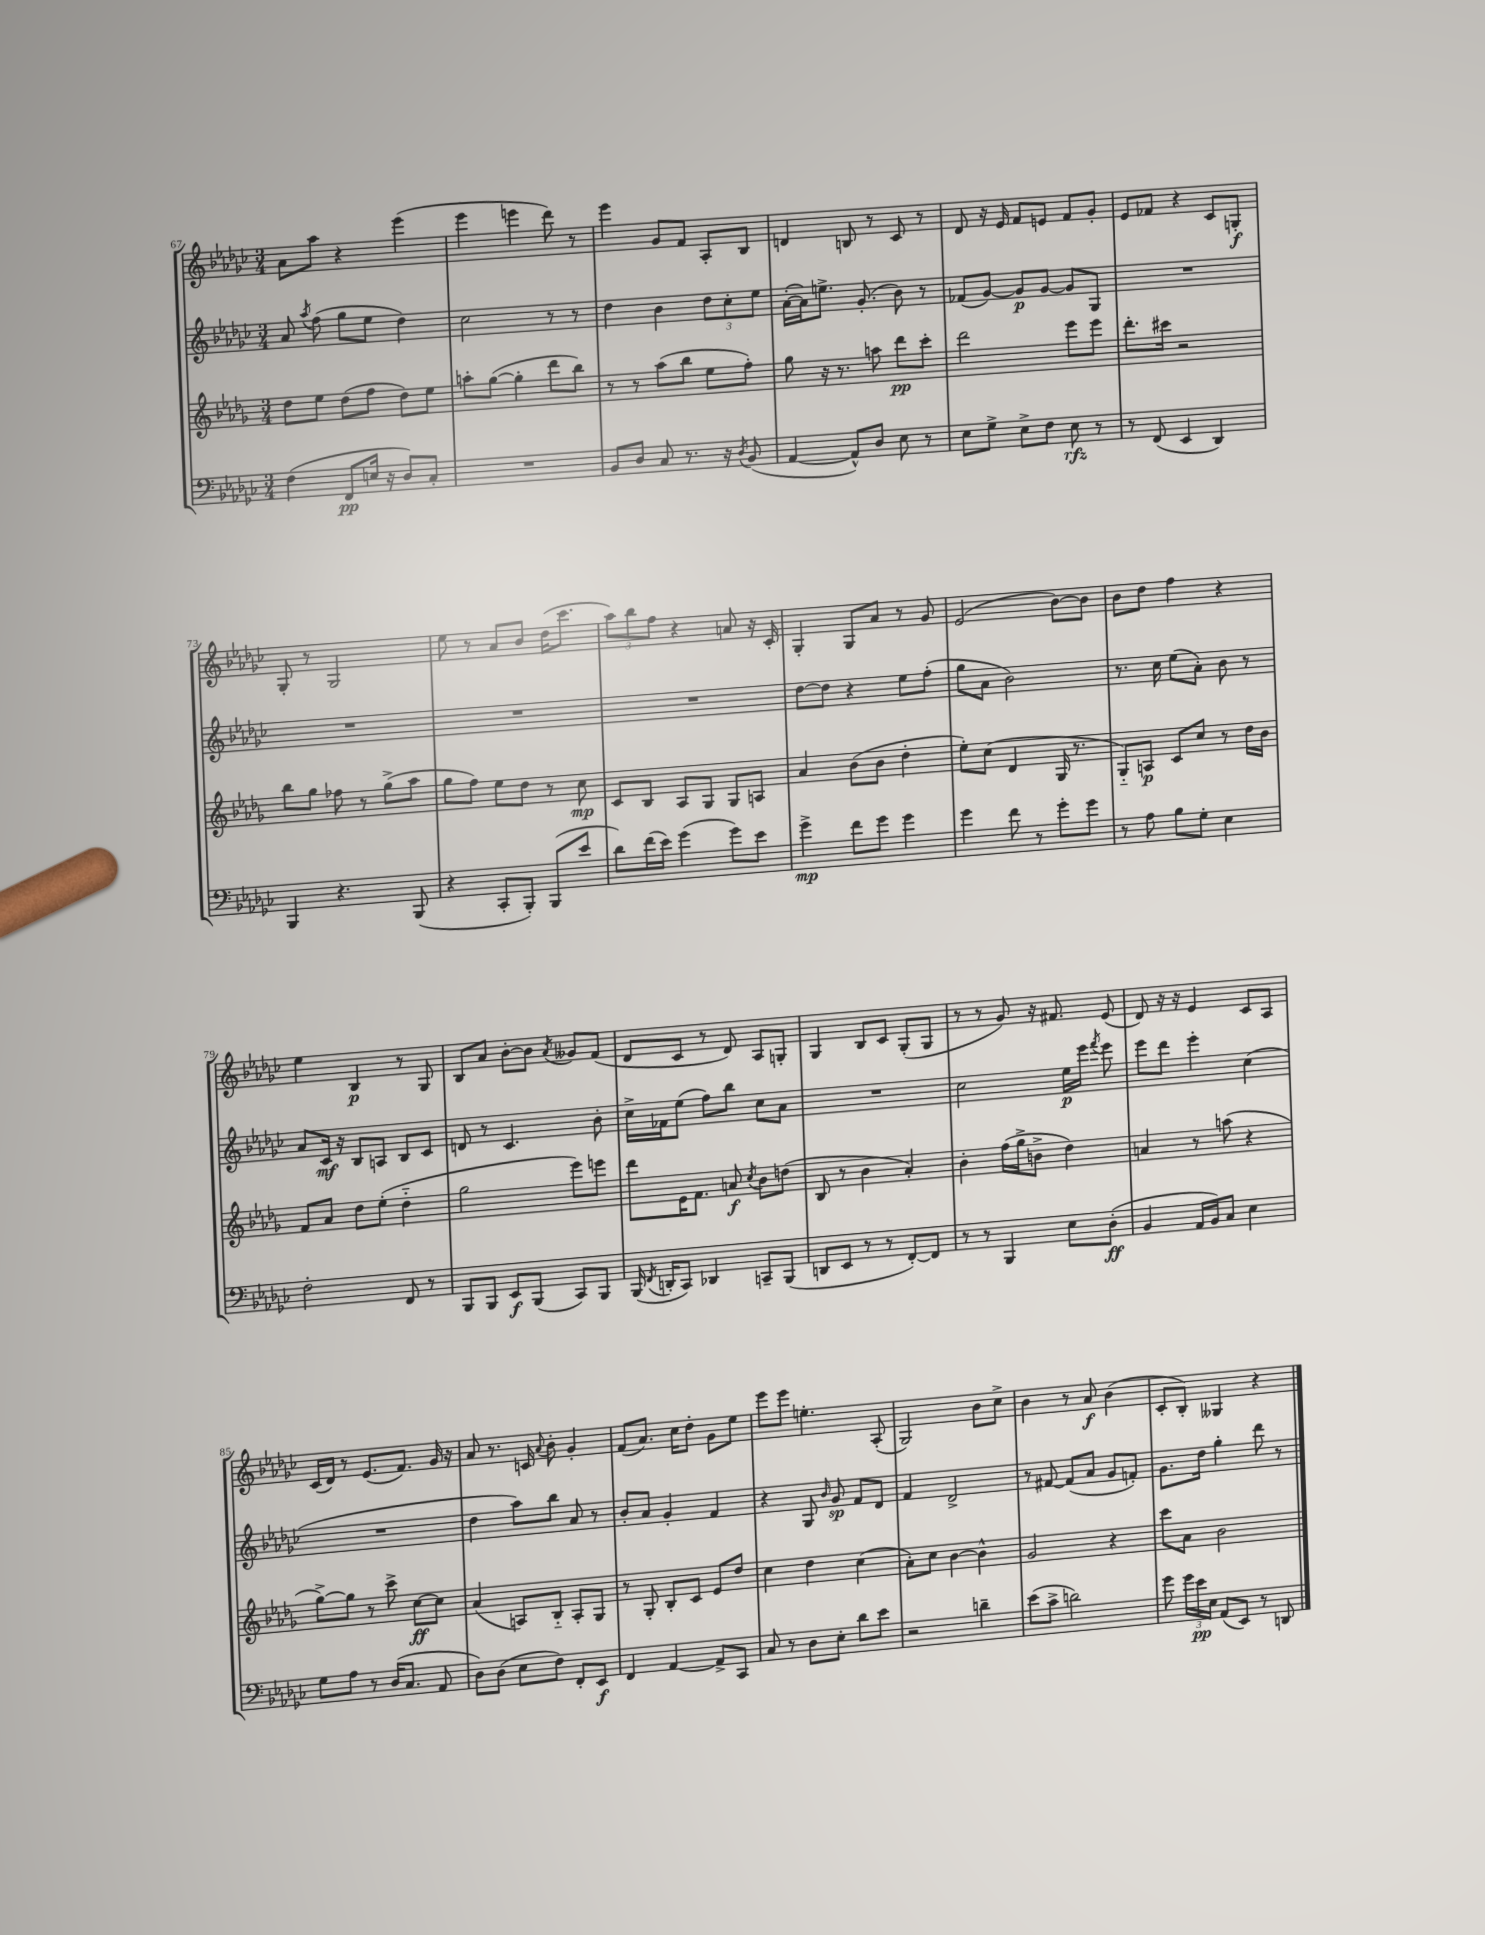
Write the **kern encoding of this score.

**kern	**dynam	**kern	**dynam	**kern	**dynam	**kern	**dynam
*part4	*part4	*part3	*part3	*part2	*part2	*part1	*part1
*staff4	*staff4	*staff3	*staff3	*staff2	*staff2	*staff1	*staff1
*clefF4	*	*clefG2	*	*clefG2	*	*clefG2	*
*k[b-e-a-d-g-c-]	*	*k[b-e-a-d-g-]	*	*k[b-e-a-d-g-c-]	*	*k[b-e-a-d-g-c-]	*
*M3/4	*	*M3/4	*	*M3/4	*	*M3/4	*
=67	=67	=67	=67	=67	=67	=67	=67
(4F\	.	8dd-\L	.	8a-/	.	8a-\L	.
.	.	.	.	8qaa-/	.	.	.
.	.	8ee-\J	.	(8ff\	.	8aa-\J	.
8FF/L	pp	(8dd-\L	.	8gg-\L	.	4r	.
16En/Jk	.	8ff\J	.	8ee-\J	.	.	.
16r	.	.	.	.	.	.	.
8D-/L)	.	8dd-\L)	.	4dd-\)	.	(4eee-\	.
8C-'/J	.	8ee-\J	.	.	.	.	.
=68	=68	=68	=68	=68	=68	=68	=68
2.r	.	8aan'\L	.	2cc-\	.	4eee-\	.
.	.	([8gg-\J	.	.	.	.	.
.	.	4gg-'\]	.	.	.	4eeen\	.
.	.	8ddd-\L	.	8r	.	8ddd-\)	.
.	.	8bb-\J)	.	8r	.	8r	.
=69	=69	=69	=69	=69	=69	=69	=69
8BB-/L	.	8r	.	4dd-\	.	4eee-\	.
8D-/J	.	8r	.	.	.	.	.
8C-/	.	(8aa-\L	.	4b-\	.	8g-/L	.
8.r	.	8bb-\J	.	.	.	8f/J	.
.	.	8ee-\L	.	12dd-\L	.	8A-'/L	.
16r	.	.	.	.	.	.	.
.	.	.	.	12cc-'\	.	.	.
8qD-/	.	.	.	.	.	.	.
(8BB-/	.	8ff'\J)	.	.	.	8B-/J	.
.	.	.	.	12ee-\J	.	.	.
=70	=70	=70	=70	=70	=70	=70	=70
[4AA-/	.	8gg-\	.	([16a-'\LL	.	4dn/	.
.	.	.	.	16a-\J])	.	.	.
.	.	16r	.	8.een^\J	.	.	.
.	.	8.r	.	.	.	.	.
8AA-^^/L])	.	.	.	.	.	8Bn/	.
.	.	.	.	(8.g-'/	.	.	.
8D-/J	.	8aan\	.	.	.	8r	.
8E-\	.	8ddd-\L	pp	8b-\)	.	8c-/	.
8r	.	8ccc'\J	.	8r	.	8r	.
=71	=71	=71	=71	=71	=71	=71	=71
8E-\L	.	2ddd-\	.	(8f-X/L	.	8d-/	.
8G-^\J	.	.	.	[8g-/J)	.	16r	.
.	.	.	.	.	.	16e-/	.
8E-^\L	.	.	.	8g-/L]	p	8f/L	.
8F\J	.	.	.	[8g-/J	.	8en/J	.
8E-\	rfz	8eee-\L	.	8g-/L]	.	8f/L	.
8r	.	8eee-\J	.	8G-/J	.	8g-'/J	.
=72	=72	=72	=72	=72	=72	=72	=72
8r	.	8.ddd-'\L	.	2.r	.	8e-/L	.
(8FF/	.	.	.	.	.	8f-X/J	.
.	.	16ccc#X\Jk	.	.	.	.	.
4EE-/	.	2r	.	.	.	4r	.
4DD-/)	.	.	.	.	.	8c-/L	.
.	.	.	.	.	.	8Gn'/J	f
!!LO:LB:g=z
=73	=73	=73	=73	=73	=73	=73	=73
4BBB-/	.	8bb-\L	.	2.r	.	8G-'/	.
.	.	8gg-\J	.	.	.	8r	.
4.r	.	8ff-X\	.	.	.	2G-/	.
.	.	8r	.	.	.	.	.
.	.	(8gg-^\L	.	.	.	.	.
(8BBB-/	.	8aa-\J	.	.	.	.	.
=74	=74	=74	=74	=74	=74	=74	=74
4r	.	8gg-\L	.	2.r	.	8ee-\	.
.	.	8ff\J)	.	.	.	8r	.
8CC-'/L	.	8ee-\L	.	.	.	8a-/L	.
8BBB-'/J)	.	8dd-\J	.	.	.	8b-/J	.
(8BBB-/L	.	8r	.	.	.	(16dd-\KL	.
.	.	.	.	.	.	8.ccc-\J	.
8e-/J	.	8cc\	mp	.	.	.	.
=75	=75	=75	=75	=75	=75	=75	=75
8d-\L)	.	8c/L	.	2.r	.	12aa-\L)	.
.	.	.	.	.	.	12bb-\	.
(16f\L	.	8B-/J	.	.	.	.	.
.	.	.	.	.	.	12ff\J	.
16e-\JJ)	.	.	.	.	.	.	.
(4g-\	.	8A-/L	.	.	.	4r	.
.	.	8G-/J	.	.	.	.	.
8g-\L)	.	8G-/L	.	.	.	8an/	.
8e-\J	.	8An/J	.	.	.	16r	.
.	.	.	.	.	.	16c-'/	.
=76	=76	=76	=76	=76	=76	=76	=76
4g-^\	mp	4a-/	.	[8dd-\L	.	4G-'/	.
.	.	.	.	8dd-\J]	.	.	.
8f\L	.	(8b-\L	.	4r	.	8G-/L	.
8g-\J	.	8b-\J	.	.	.	8a-/J	.
4g-\	.	4dd-'\	.	8ee-\L	.	8r	.
.	.	.	.	(8ff'\J	.	8g-/	.
=77	=77	=77	=77	=77	=77	=77	=77
4g-\	.	8ee-'\L)	.	8gg-\L	.	(2e-/	.
.	.	(8cc\J	.	8a-\J	.	.	.
8f\	.	4d-/	.	2b-\)	.	.	.
8r	.	.	.	.	.	.	.
8g-'\L	.	16G-/	.	.	.	[8b-\L)	.
.	.	8.r	.	.	.	.	.
8g-\J	.	.	.	.	.	8b-\J]	.
=78	=78	=78	=78	=78	=78	=78	=78
8r	.	8G-/L)	.	8.r	.	8b-\L	.
8A-\	.	8An/J	p	.	.	8dd-\J	.
.	.	.	.	16cc-\	.	.	.
8B-\L	.	8c/L	.	(8ee-\L	.	4ff\	.
8G-'\J	.	8cc/J	.	8a-'\J)	.	.	.
4E-\	.	8r	.	8b-\	.	4r	.
.	.	16dd-\LL	.	8r	.	.	.
.	.	16b-\JJ	.	.	.	.	.
!!LO:LB:g=z
=79	=79	=79	=79	=79	=79	=79	=79
2F'\	.	8f/L	.	8a-/L	.	4ee-\	.
.	.	8a-/J	.	16c-/Jk	mf	.	.
.	.	.	.	16r	.	.	.
.	.	8dd-\L	.	8B-/L	.	4B-/	p
.	.	(8ee-'\J	.	8An/J	.	.	.
8FF/	.	4dd-\	.	8B-/L	.	8r	.
8r	.	.	.	8c-/J	.	8G-/	.
=80	=80	=80	=80	=80	=80	=80	=80
8BBB-/L	.	2gg-\	.	8dn/	.	8B-/L	.
8BBB-/J	.	.	.	8r	.	8a-/J	.
8EE-/L	f	.	.	4.c-/	.	[8b-'\L	.
(8BBB-/J	.	.	.	.	.	8b-\J]	.
.	.	.	.	.	.	8qa-/	.
8CC-/L)	.	8eee-\L)	.	.	.	8g--X/L	.
8BBB-/J	.	8eeen\J	.	8b-'\	.	(8f/J	.
=81	=81	=81	=81	=81	=81	=81	=81
(16BBB-/	.	8ddd-\L	.	16cc-^\LL	.	8d-/L	.
8qFF/	.	.	.	.	.	.	.
16DDn'/KL	.	.	.	16f-X\J	.	.	.
8CC-/J)	.	16e-\K	.	(8ee-\J	.	8c-/J	.
.	.	8.f\J	.	.	.	.	.
4DD-X/	.	.	.	8ff\L)	.	8r	.
.	.	8an/	f	8bb-\J	.	8d-/)	.
.	.	8qcc/	.	.	.	.	.
8CCn~/L	.	8b-\L	.	8cc-\L	.	8A-/L	.
(8BBB-/J	.	(8ddn\J	.	8a-\J	.	8Gn'/J	.
=82	=82	=82	=82	=82	=82	=82	=82
8DDn/L	.	8B-/	.	2.r	.	4G-/	.
8EE-/J	.	8r	.	.	.	.	.
8r	.	4b-\	.	.	.	8B-/L	.
8r	.	.	.	.	.	8c-/J	.
[8FF'/L)	.	4a-'/)	.	.	.	(8G-'/L	.
8FF/J]	.	.	.	.	.	8G-/J	.
=83	=83	=83	=83	=83	=83	=83	=83
8r	.	4b-'\	.	2cc-\	.	8r	.
8r	.	.	.	.	.	8r	.
4BBB-/	.	(16ff\LL	.	.	.	8g-/)	.
.	.	16gg-^\J	.	.	.	.	.
.	.	8bn^\J	.	.	.	16r	.
.	.	.	.	.	.	8.f#X/	.
8E-\L	.	4dd-\)	.	16ee-\LL	p	.	.
.	.	.	.	16eee-\JJ	.	.	.
.	.	.	.	8qfff/	.	.	.
(8D-'\J	ff	.	.	8eee-\	.	(8e-/	.
=84	=84	=84	=84	=84	=84	=84	=84
4BB-/	.	4an/	.	8eee-\L	.	8d-/)	.
.	.	.	.	8ddd-\J	.	16r	.
.	.	.	.	.	.	16r	.
16AA-/LL	.	8r	.	4eee-'\	.	4e-/	.
16BB-/J)	.	.	.	.	.	.	.
8C-/J	.	(8aan\	.	.	.	.	.
4E-\	.	4r	.	(4cc-\	.	8c-/L	.
.	.	.	.	.	.	8A-/J	.
!!LO:LB:g=z
=85	=85	=85	=85	=85	=85	=85	=85
8G-\L	.	[8gg-^\L)	.	2.r	.	(16c-/LL	.
.	.	.	.	.	.	16d-/JJ)	.
8A-\J	.	8gg-\J]	.	.	.	8r	.
8r	.	8r	.	.	.	(8.e-/L	.
(16D-/KL	.	8ccc^\	.	.	.	.	.
8.C-/J	.	.	.	.	.	8.f/J)	.
.	.	[8cc\L	ff	.	.	.	.
8AA-/	.	8cc\J]	.	.	.	16g-/	.
.	.	.	.	.	.	16r	.
=86	=86	=86	=86	=86	=86	=86	=86
8D-\L)	.	(4a-/	.	4dd-\	.	8a-/	.
(8D-\J	.	.	.	.	.	8.r	.
8E-\L	.	8An/L)	.	8aa-\L)	.	.	.
.	.	.	.	.	.	16cn/	.
.	.	.	.	.	.	8qqa-/	.
8F\J)	.	8B-/J	.	8bb-\J	.	8b-'\	.
8FF'/L	.	8A'/L	.	8a-/	.	4g-'/	.
8EE-/J	f	8G-/J	.	8r	.	.	.
=87	=87	=87	=87	=87	=87	=87	=87
4FF/	.	8r	.	8b-'/L	.	(8f/L	.
.	.	8G-'/	.	8a-/J	.	8.a-/J)	.
[4AA-/	.	8B-'/L	.	4g-'/	.	.	.
.	.	.	.	.	.	16cc-\KL	.
.	.	8c/J	.	.	.	8dd-'\J	.
8AA-^/L]	.	8e-/L	.	4f/	.	8g-\L	.
8CC-/J	.	8dd-/J	.	.	.	8ee-\J	.
=88	=88	=88	=88	=88	=88	=88	=88
8C-/	.	4cc\	.	4r	.	8eee-\L	.
8r	.	.	.	.	.	8eee-\J	.
8D-\L	.	4dd-\	.	8G-/	.	4.een'\	.
.	.	.	.	16qqb-/	.	.	.
8E-'\J	.	.	.	8g-/	sp	.	.
8d-\L	.	(4cc\	.	8f/L	.	.	.
8e-\J	.	.	.	8d-/J	.	(8A-'/	.
=89	=89	=89	=89	=89	=89	=89	=89
2r	.	8a-'\L)	.	4f/	.	2G-/)	.
.	.	8cc\J	.	.	.	.	.
.	.	[4b-\	.	2d-^/	.	.	.
4dn~\	.	4b-^^\]	.	.	.	8b-\L	.
.	.	.	.	.	.	8cc-^\J	.
=90	=90	=90	=90	=90	=90	=90	=90
(8e-\L	.	2g-/	.	8r	.	4b-\	.
8c-^\J	.	.	.	[8f#X/	.	.	.
2dn\)	.	.	.	(8f#/L]	.	8r	.
.	.	.	.	8a-/J	.	8a-/	f
.	.	4r	.	8g-/L	.	(4b-\	.
.	.	.	.	8fn'/J)	.	.	.
=91	=91	=91	=91	=91	=91	=91	=91
8g-\	.	8ccc\L	.	8.g-\L	.	8c-'/L	.
24g-\LL	.	8a-\J	.	.	.	8B-'/J)	.
24e-\	pp	.	.	.	.	.	.
.	.	.	.	16dd-\Jk	.	.	.
24E-\JJ	.	.	.	.	.	.	.
(8AA-/L	.	2b-\	.	4gg-'\	.	4G--X/	.
8EE-/J)	.	.	.	.	.	.	.
8r	.	.	.	8ddd-\	.	4r	.
8DDn/	.	.	.	8r	.	.	.
==	==	==	==	==	==	==	==
*-	*-	*-	*-	*-	*-	*-	*-
